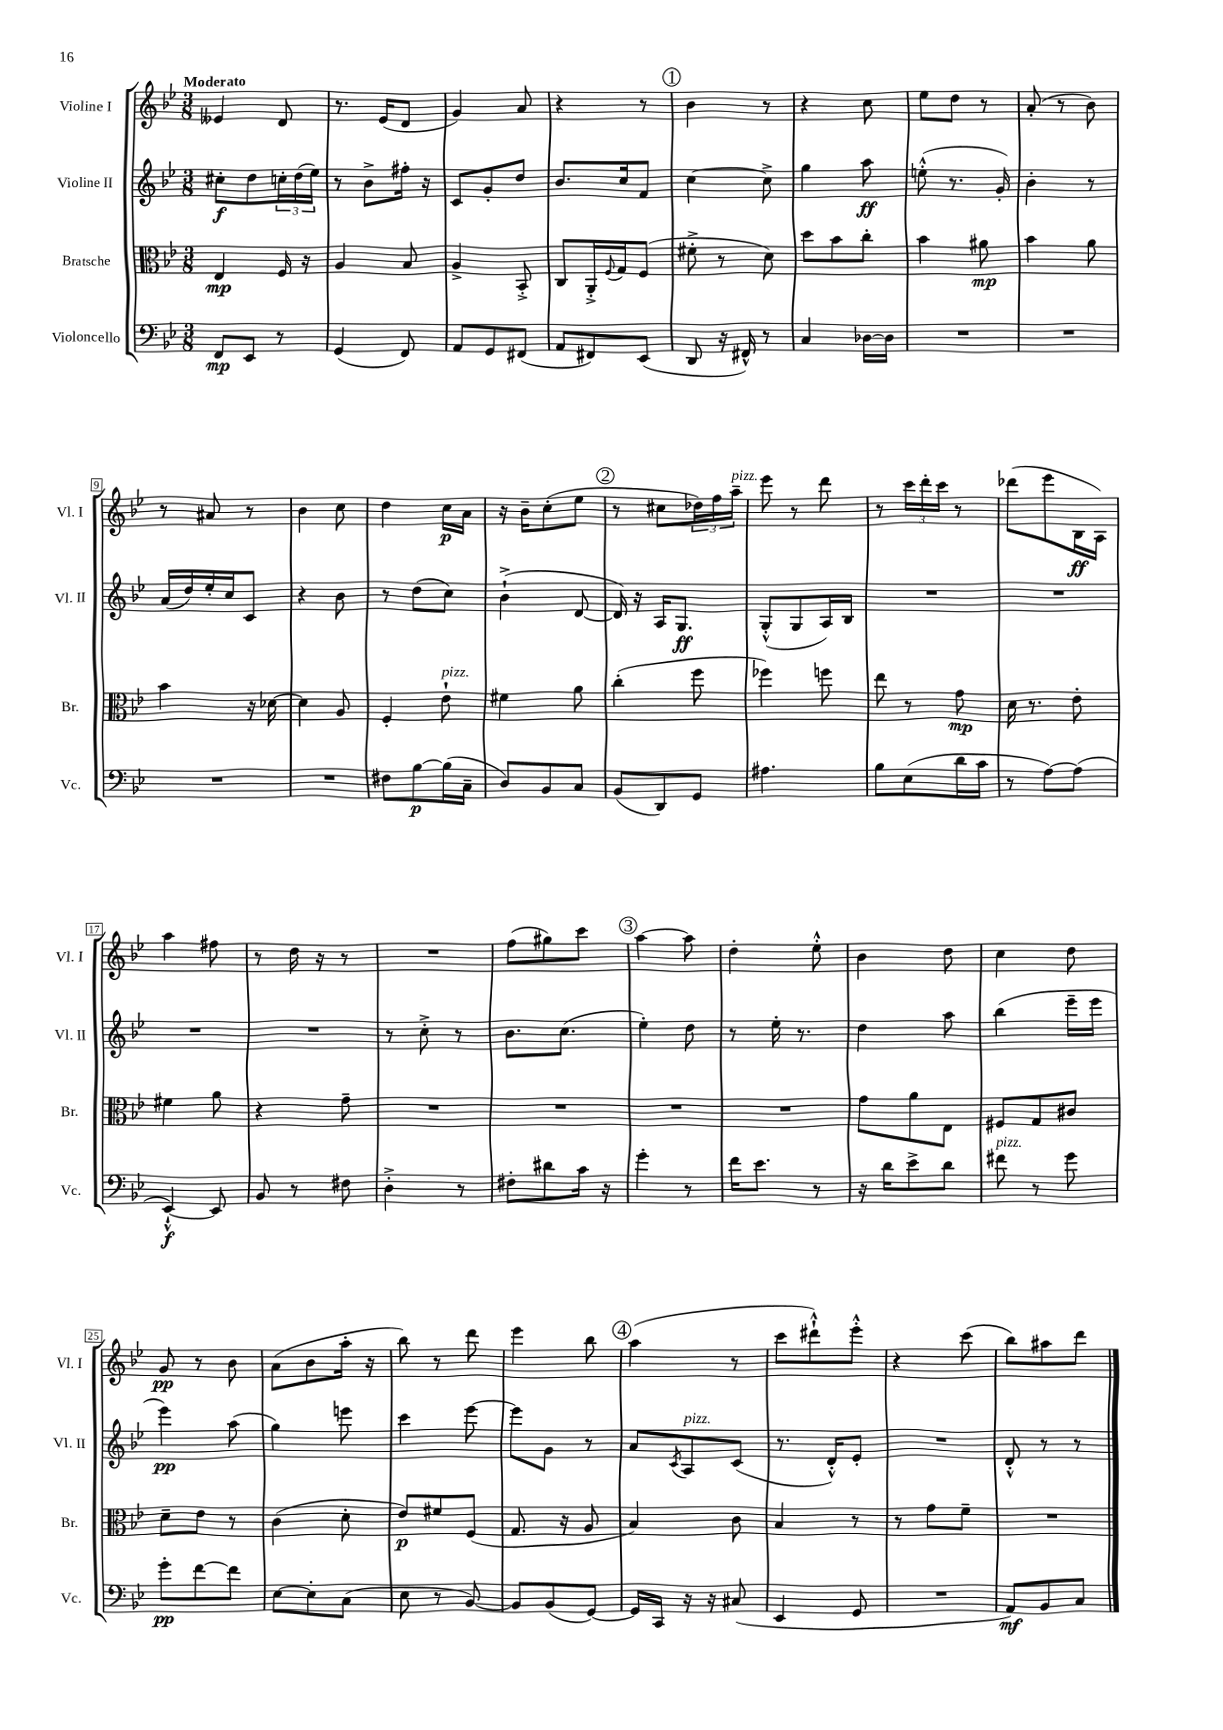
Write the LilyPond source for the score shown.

<<
\new StaffGroup <<
\new Staff = "s0" \with { instrumentName = "Violine I" shortInstrumentName = "Vl. I" } {
    \clef treble \key bes \major \numericTimeSignature \time 3/8 \tempo "Moderato"
    eeses'4 d'8 |
    r8. ees'16( d'8 |
    g'4) a'8 |
    r4 r8 |
    \mark \markup { \circle "1" } bes'4 r8 |
    r4 c''8 |
    ees''8 d''8 r8 |
    a'8-.( r8 bes'8) |
    r8 ais'8 r8 |
    bes'4 c''8 |
    d''4 c''16\p a'16 |
    r16 bes'16-- c''8-.( ees''8 |
    \mark \markup { \circle "2" } r8 cis''8 \tuplet 3/2 { des''16) f''16 a''16--^\markup { \italic "pizz." } } |
    ees'''8 r8 d'''8 |
    r8 \tuplet 3/2 { c'''16 d'''16-. c'''16 } r8 |
    des'''8( ees'''8 bes16\ff a16) |
    a''4 fis''8 |
    r8 d''16 r16 r8 |
    R4. |
    f''8( gis''8) c'''8 |
    \mark \markup { \circle "3" } a''4~ a''8 |
    d''4-. ees''8-.-^ |
    bes'4 d''8 |
    c''4 d''8 |
    g'8\pp r8 bes'8 |
    a'8( bes'8 a''16-. r16 |
    bes''8) r8 d'''8 |
    ees'''4 bes''8 |
    \mark \markup { \circle "4" } a''4( r8 |
    c'''8 dis'''8-!-^) ees'''8-.-^ |
    r4 c'''8( |
    bes''8) ais''8 d'''8 \bar "|." |
}
\new Staff = "s1" \with { instrumentName = "Violine II" shortInstrumentName = "Vl. II" } {
    \clef treble \key bes \major \numericTimeSignature \time 3/8
    cis''8-.\f d''8 \tuplet 3/2 { c''16-. d''16( ees''16) } |
    r8 bes'8-> fis''16-. r16 |
    c'8 g'8-. d''8 |
    bes'8. c''16 f'8 |
    \mark \markup { \circle "1" } c''4~ c''8-> |
    g''4 a''8\ff |
    e''8-.-^( r8. g'16-.) |
    bes'4-. r8 |
    a'16( d''16) ees''16-. c''16 c'8 |
    r4 bes'8 |
    r8 d''8( c''8) |
    bes'4-!->( d'8~ |
    \mark \markup { \circle "2" } d'16) r16 a16 g8.\ff |
    g8-.-^( g8 a16) bes16 |
    R4. |
    R4. |
    R4. |
    R4. |
    r8 c''8-.-> r8 |
    bes'8. c''8.( |
    \mark \markup { \circle "3" } ees''4-.) d''8 |
    r8 ees''16-. r8. |
    d''4 a''8 |
    bes''4( ees'''16-- ees'''16 |
    ees'''4\pp) a''8( |
    g''4) e'''8 |
    c'''4 ees'''8~ |
    ees'''8 g'8 r8 |
    \mark \markup { \circle "4" } a'8 \acciaccatura { c'8 } a8^\markup { \italic "pizz." } c'8( |
    r8. d'16-.-^) ees'8-. |
    R4. |
    d'8-.-^ r8 r8 \bar "|." |
}
\new Staff = "s2" \with { instrumentName = "Bratsche" shortInstrumentName = "Br." } {
    \clef alto \key bes \major \numericTimeSignature \time 3/8
    ees4\mp f16 r16 |
    a4 bes8 |
    a4-> bes,8-.-> |
    c8 a,16-.-> \appoggiatura { f8 } g16 f8( |
    \mark \markup { \circle "1" } fis'8-.-> r8 d'8) |
    d''8 bes'8 c''8-. |
    bes'4 ais'8\mp |
    bes'4 a'8 |
    bes'4 r16 des'16~ |
    des'4 a8 |
    f4-. ees'8-!^\markup { \italic "pizz." } |
    fis'4 a'8 |
    \mark \markup { \circle "2" } c''4-.( f''8 |
    fes''4) f''8 |
    ees''8 r8 g'8\mp |
    d'16 r8. ees'8-. |
    fis'4 a'8 |
    r4 g'8-- |
    R4. |
    R4. |
    \mark \markup { \circle "3" } R4. |
    R4. |
    g'8 a'8 ees8 |
    fis8 g8 cis'8 |
    d'8-- ees'8 r8 |
    c'4( d'8-. |
    ees'8\p) fis'8 f8( |
    g8. r16 a8 |
    \mark \markup { \circle "4" } bes4) c'8 |
    bes4 r8 |
    r8 g'8 f'8-- |
    R4. \bar "|." |
}
\new Staff = "s3" \with { instrumentName = "Violoncello" shortInstrumentName = "Vc." } {
    \clef bass \key bes \major \numericTimeSignature \time 3/8
    f,8\mp ees,8 r8 |
    g,4( f,8) |
    a,8 g,8 fis,8( |
    a,8 fis,8) ees,8( |
    \mark \markup { \circle "1" } d,8 r16 fis,16-^) r8 |
    c4 des16~ des16 |
    R4. |
    R4. |
    R4. |
    R4. |
    fis8 bes8~\p bes16( c16-- |
    d8) bes,8 c8 |
    \mark \markup { \circle "2" } bes,8( d,8) g,8 |
    ais4. |
    bes8 ees8( d'16 c'16 |
    r8 a8~) a8( |
    ees,4~-!-^\f) ees,8 |
    bes,8 r8 fis8 |
    d4-.-> r8 |
    fis8-. dis'8 c'16 r16 |
    \mark \markup { \circle "3" } g'4-. r8 |
    f'16 ees'8. r8 |
    r16 d'16 ees'8-> d'8 |
    fis'8^\markup { \italic "pizz." } r8 g'8 |
    g'8-.\pp f'8~ f'8 |
    ees8~ ees8-. c8( |
    ees8 r8 bes,8~) |
    bes,8 bes,8( g,8~) |
    \mark \markup { \circle "4" } g,16 c,16 r16 r16 cis8( |
    ees,4 g,8 |
    R4. |
    a,8\mf) bes,8 c8 \bar "|." |
}
>>
>>
\layout { \context { \Score \override BarNumber.stencil = #(make-stencil-boxer 0.1 0.3 ly:text-interface::print) } }
